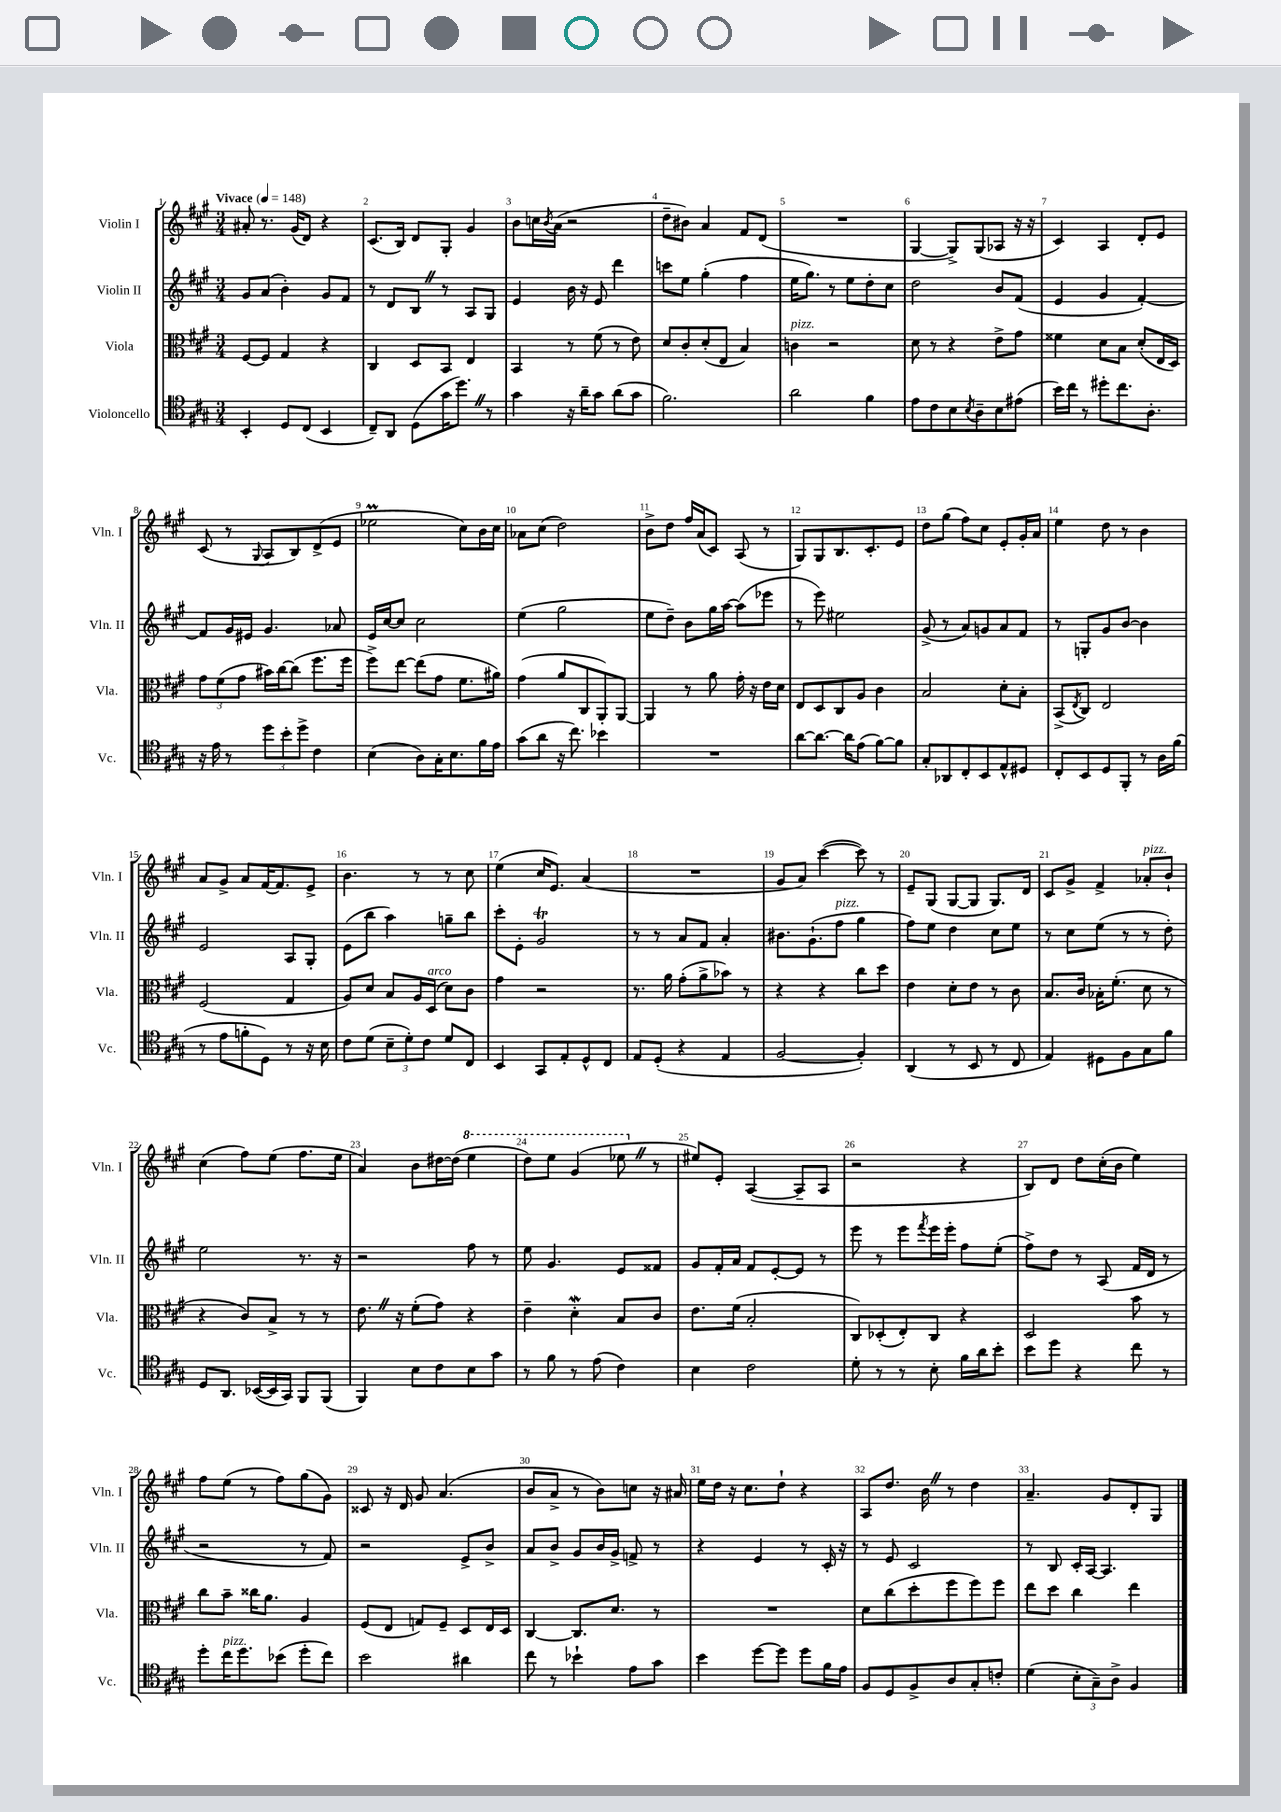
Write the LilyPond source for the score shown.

<<
\new StaffGroup <<
\new Staff = "s0" \with { instrumentName = "Violin I" shortInstrumentName = "Vln. I" } {
    \clef treble \key a \major \numericTimeSignature \time 3/4 \tempo "Vivace" 4 = 148
    ais'8-. r8. gis'16( d'8) r4 |
    cis'8.( b16) d'8 gis8-. gis'4 |
    b'8 c''16 \acciaccatura { b'8 } a'16( r2 |
    d''8-- bis'8) a'4 fis'8 d'8( |
    R2. |
    gis4~ gis8->) gis8( aes8 r16 r16 |
    cis'4) a4 d'8-. e'8 |
    cis'8( r8 \appoggiatura { gis8 } a8 b8) d'8->( e'8 |
    ees''2\prall cis''8) b'16 cis''16 |
    aes'8 cis''8( d''2) |
    b'8-> d''8 fis''16 a'16( cis'8) a8( r8 |
    gis8) gis8 b8. cis'8.-. e'8 |
    d''8 gis''8( fis''8) cis''8 e'8-. gis'16-. a'16 |
    e''4 d''8 r8 b'4 |
    a'8 gis'8-> a'8 fis'16~ fis'8. e'8-> |
    b'4. r8 r8 cis''8 |
    e''4( cis''16 e'8.) a'4( |
    R2. |
    gis'8 a'8) cis'''4~( cis'''8) r8 |
    e'8-- gis8( gis8~ gis8 gis8.) d'16 |
    cis'8 gis'8-> fis'4-> aes'8-.^\markup { \italic "pizz." } b'8-! |
    cis''4( fis''8) e''8( fis''8. e''16 |
    a'4) b'8 dis''16~ dis''16( \ottava #1 e'''4 |
    d'''8) e'''8 gis''4( ees'''8 \once \override BreathingSign.text = \markup { \musicglyph "scripts.caesura.straight" } \breathe \ottava #0 r8 |
    eis''8) e'8-. a4~( a8-- a8 |
    r2 r4 |
    b8) d'8 d''8 cis''16-.( b'16 e''4) |
    fis''8 e''8( r8 fis''8) gis''8( gis'8) |
    cisis'8 r16 d'16 gis'8 a'4.( |
    b'8 a'8-> r8 b'8) c''8 r16 ais'16 |
    e''16 d''16 r16 cis''8. d''8-! r4 |
    a8 d''8. b'16 \once \override BreathingSign.text = \markup { \musicglyph "scripts.caesura.straight" } \breathe r8 d''4 |
    a'4.-- gis'8 d'8-. gis8 \bar "|." |
}
\new Staff = "s1" \with { instrumentName = "Violin II" shortInstrumentName = "Vln. II" } {
    \clef treble \key a \major \numericTimeSignature \time 3/4
    gis'8 a'8( b'4-.) gis'8 fis'8 |
    r8 d'8 b8 \once \override BreathingSign.text = \markup { \musicglyph "scripts.caesura.straight" } \breathe r8 a8 gis8 |
    e'4 b'16 r16 e'8 d'''4 |
    c'''8 e''8 gis''4-.( fis''4 |
    e''16 gis''8.) r8 e''8 d''8-. cis''8 |
    d''2 b'8 fis'8( |
    e'4 gis'4 fis'4~-.) |
    fis'8 gis'16 eis'16 gis'4. aes'8 |
    e'16 cis''16~ cis''8 cis''2 |
    e''4( gis''2 |
    e''8 d''8--) b'8 gis''16 a''16~ a''8( ees'''8 |
    r8 e'''8) eis''2 |
    gis'8->( r8 a'8) g'8 a'8 fis'8 |
    r8 g8-. gis'8 b'8~ b'4 |
    e'2 a8 gis8-. |
    e'8( b''8 a''4) g''8-- b''8 |
    cis'''8-. e'8-. gis'2\trill |
    r8 r8 a'8 fis'8 a'4-. |
    bis'8. gis'8.-!( fis''8^\markup { \italic "pizz." } gis''4 |
    fis''8) e''8 d''4 cis''8 e''8 |
    r8 cis''8 e''8( r8 r8 d''8-.) |
    e''2 r8. r16 |
    r2 fis''8 r8 |
    e''8 gis'4. e'8 fisis'8 |
    gis'8 fis'16-. a'16 fis'8 e'8~-. e'8 r8 |
    e'''8 r8 e'''8 \acciaccatura { fis'''8 } e'''16 e'''16-. fis''8 e''8-.( |
    fis''8->) d''8 r8 a8( fis'16 d'16 r8 |
    r2 r8 fis'8) |
    r2 e'8-> b'8-> |
    a'8 b'8-> gis'8 b'16 gis'16-> f'8-> r8 |
    r4 e'4 r8 cis'16-. r16 |
    r8 e'8 cis'2 |
    r8 b8 cis'16-. a16~ a4. \bar "|." |
}
\new Staff = "s2" \with { instrumentName = "Viola" shortInstrumentName = "Vla." } {
    \clef alto \key a \major \numericTimeSignature \time 3/4
    fis8~ fis8 gis4 r4 |
    cis4 d8 b,8 e4 |
    b,4 r8 fis'8( r8 e'8) |
    d'8 cis'8-. d'8-.( e8 b4) |
    c'4^\markup { \italic "pizz." } r2 |
    d'8 r8 r4 e'8-> gis'8 |
    fisis'4 d'8 b8 d'8-.( e16 d16) |
    \tuplet 3/2 { gis'8 fis'8( gis'8 } bis'16) cis''16~ cis''8( fis''8. fis''16 |
    fis''8->) e''8~ e''8( gis'8 fis'8. ais'16) |
    gis'4( a'8 cis8 a,8-.) a,8~ |
    a,4 r8 a'8 gis'16-. r16 e'16 d'16 |
    e8 d8 cis8 a8 cis'4 |
    b2 d'8-. b8-. |
    b,8->( \acciaccatura { e8 } cis8) e2 |
    fis2( gis4 |
    a8) d'8 b8 a16 d16^\markup { \italic "arco" }( d'8) cis'8 |
    gis'4 r2 |
    r8. a'16 gis'8-.( a'8-> bes'8) r8 |
    r4 r4 cis''8 d''8 |
    e'4 d'8-. e'8 r8 cis'8 |
    b8. cis'16 bes16-. fis'8.-.( d'8 r8 |
    r4 cis'8) b8-> r8 r8 |
    e'8. \once \override BreathingSign.text = \markup { \musicglyph "scripts.caesura.straight" } \breathe r16 fis'8-.( gis'8) r4 |
    e'4-- d'4-.\mordent b8 cis'8 |
    e'8. fis'16( b2-. |
    cis8) des8-.( e8-.) cis8 r4 |
    d2 b'8 r8 |
    cis''8 b'8-- cisis''16 a'8. a4 |
    fis8( e8 g8) fis8-- d8 e16 d16 |
    cis4~ cis8. d'8. r8 |
    R2. |
    d'8 cis''8( d''8-. fis''8 fis''8) fis''8 |
    e''8 d''8 cis''4 e''4 \bar "|." |
}
\new Staff = "s3" \with { instrumentName = "Violoncello" shortInstrumentName = "Vc." } {
    \clef tenor \key a \major \numericTimeSignature \time 3/4
    b,4-. d8 cis8( b,4 |
    cis8--) a,8 d8( gis'16 d''8.) \once \override BreathingSign.text = \markup { \musicglyph "scripts.caesura.straight" } \breathe r8 |
    gis'4 r16 a'16-- gis'8 a'8( gis'8 |
    fis'2.) |
    a'2 fis'4 |
    e'8 cis'8 b8 \acciaccatura { b8 } a8-- b8 eis'8( |
    b'16) cis''16 r8 dis''8-. cis''8. a8.-. |
    r16 e'16 r8 \tuplet 3/2 { d''8 b'8-. d''8-> } cis'4 |
    b4( a8) gis16-. b8. fis'16 e'16 |
    gis'8( a'8 r16 cis''8.) bes'4 |
    R2. |
    a'8~ a'8.~ a'16 e'8( fis'8~) fis'8 |
    gis8-. aes,8 cis8-. b,8 e8-^ dis8 |
    cis8-. b,8 d8 fis,8-. r8 a16 fis'16( |
    r8 e'8 f'8-. d8) r8 r16 b16 |
    cis'8 d'8( \tuplet 3/2 { b8-- d'8-.) cis'8 } d'8 cis8 |
    b,4 gis,8 e8-. d8-^ cis8 |
    e8 d8-.( r4 e4 |
    fis2~ fis4-.) |
    a,4( r8 b,8 r8 cis8 |
    e4) dis8 fis8 gis8 fis'8 |
    d8 a,8. bes,16~( bes,16 gis,16) fis,8 fis,8( |
    fis,4) b8 cis'8 b8 gis'8 |
    r8 fis'8 r8 e'8( cis'4) |
    b4 cis'2 |
    d'8-. r8 r8 b8-. fis'16 a'16 b'8-. |
    b'8 d''8 r4 cis''8 r8 |
    d''8-. cis''16^\markup { \italic "pizz." } d''8. bes'8( d''8-. cis''8) |
    b'2 ais'4 |
    cis''8 r8 bes'4-! e'8 gis'8 |
    b'4 d''8~ d''8 d''8 fis'16 e'16 |
    fis8 d8 fis8-> a8 gis8-. c'8-. |
    d'4( \tuplet 3/2 { b8-. gis8--) a8-> } fis4 \bar "|." |
}
>>
>>
